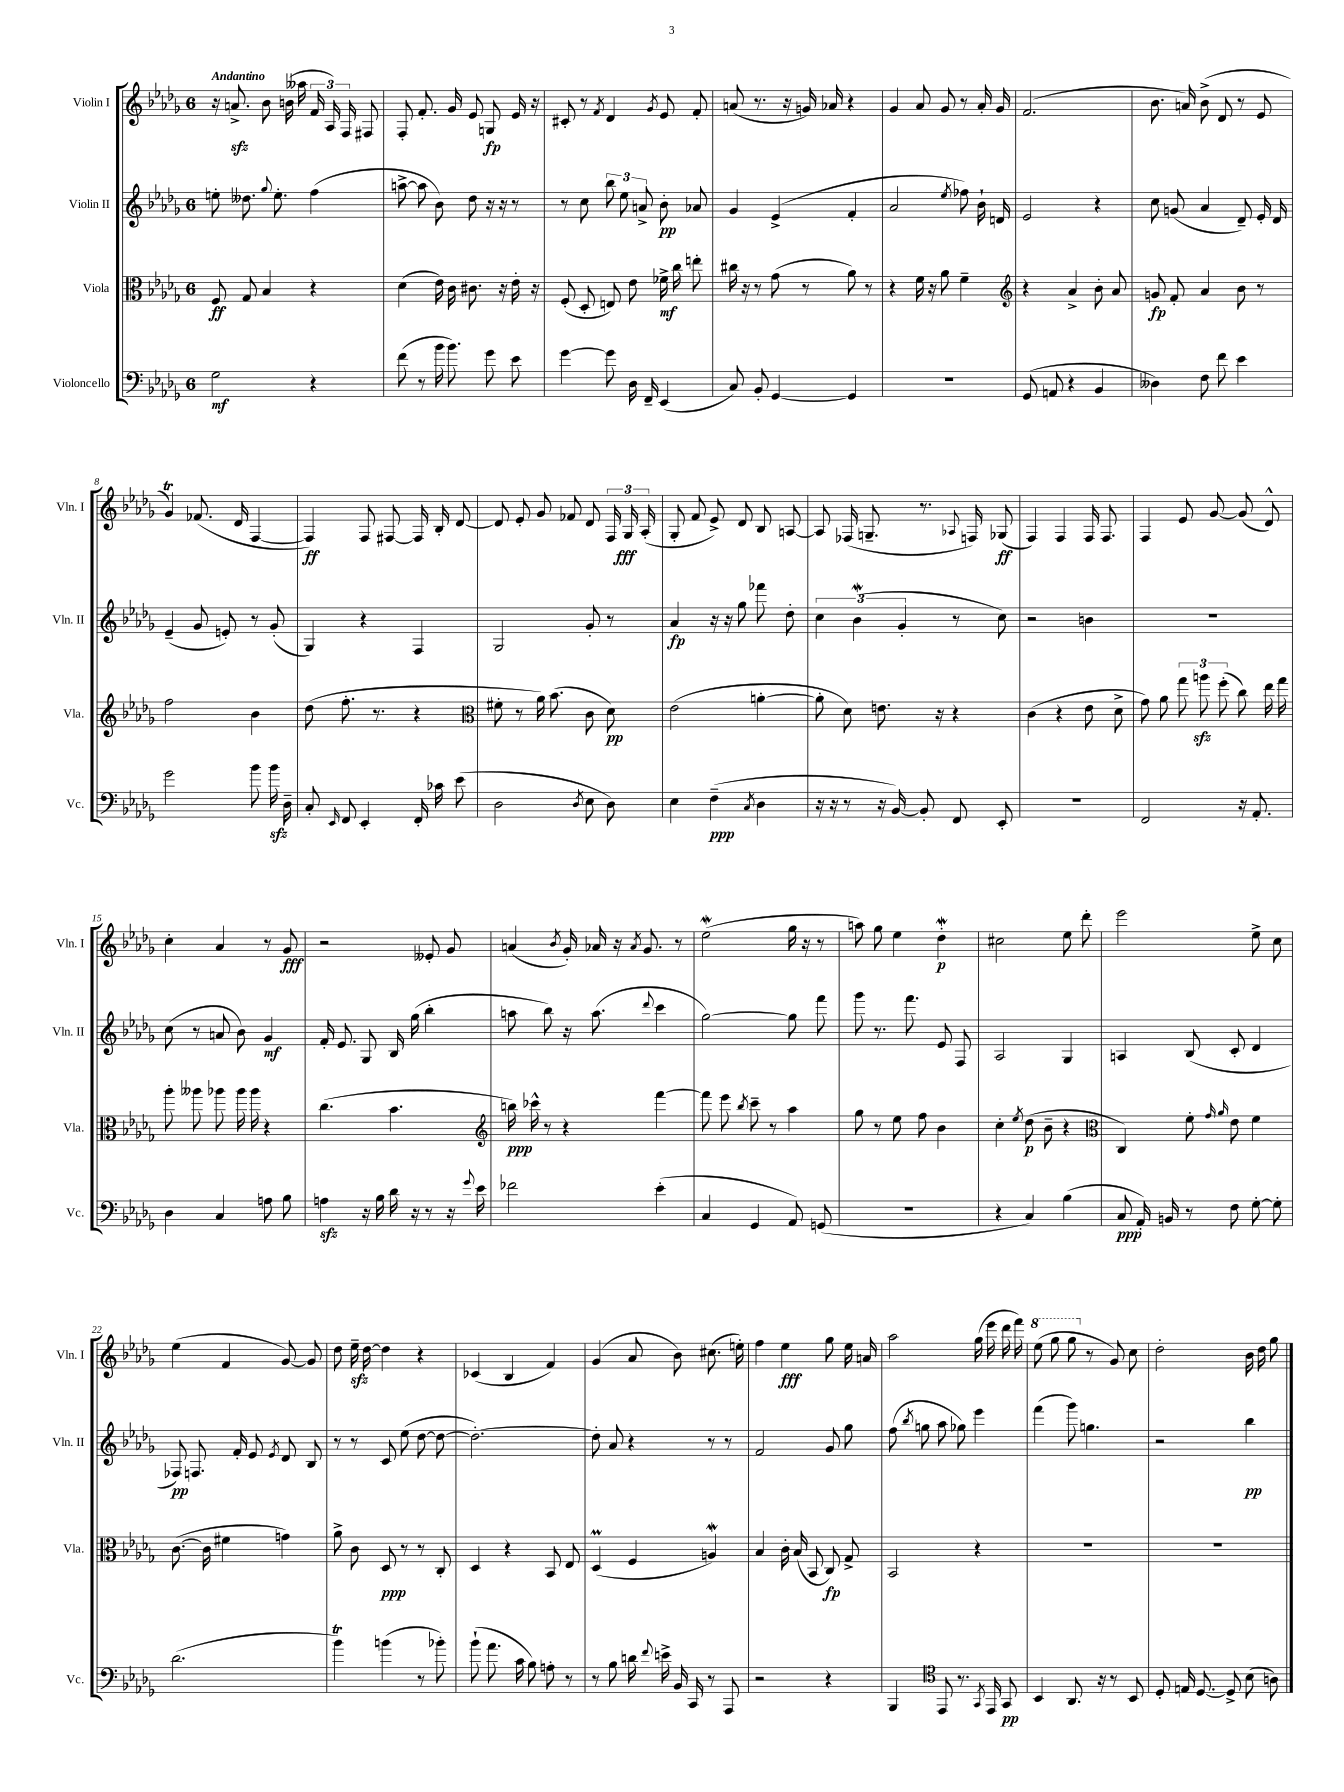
<<
\new StaffGroup <<
\new Staff = "s0" \with { instrumentName = "Violin I" shortInstrumentName = "Vln. I" } {
    \clef treble \key des \major \once \override Staff.TimeSignature.style = #'single-digit \time 6/8 \tempo "Andantino"
    \autoBeamOff r16 a'8.->\sfz bes'8 b'16( aeses''16 \tuplet 3/2 { f'16 aes16) f16 } fis8 |
    f8-. f'8.-. ges'16 ees'8 g8\fp ees'16 r16 |
    cis'8-. r8 \acciaccatura { f'8 } des'4 \acciaccatura { ges'8 } ees'8 f'8-. |
    a'8( r8. r16 g'16) aes'16 r4 |
    ges'4 aes'8 ges'8 r8 aes'16-. ges'16 |
    f'2.( |
    bes'8. a'16) bes'8->( des'8 r8 ees'8 |
    ges'4\trill) fes'8.( des'16 f4~ |
    f4\ff) f8 fis8~ fis16 bes16-. des'8~ |
    des'8 ees'8-. ges'8 fes'8 des'8 \tuplet 3/2 { f16 ges16\fff aes16-.( } |
    ges8-. f'8 ees'8->) des'8 bes8 a8~ |
    a8 fes16( g8.-- r8. \appoggiatura { aes8 } f16) ges8\ff( |
    f4) f4 f16 f8. |
    f4 ees'8 ges'8~ ges'8( des'8-^) |
    c''4-. aes'4 r8 ges'8\fff |
    r2 eeses'8-. ges'8 |
    a'4( \acciaccatura { bes'8 } ges'16-.) aes'16 r16 \acciaccatura { aes'8 } ges'8. r8 |
    ees''2\mordent( ges''16 r16 r8 |
    a''8) ges''8 ees''4 des''4-.\mordent\p |
    cis''2 ees''8 des'''8-. |
    ees'''2 ees''8-> c''8 |
    ees''4( f'4 ges'8~) ges'8 |
    des''8 ees''16--\sfz des''16~ des''4 r4 |
    ces'4( bes4 f'4) |
    ges'4( aes'8 bes'8) cis''8.( e''16-.) |
    f''4 ees''4\fff ges''8 ees''16 a'16 |
    aes''2 ges''16( ees'''16 des'''16 f'''16) |
    \ottava #1 ees'''8( ges'''8 ges'''8 \ottava #0 r8 ges'8) c''8 |
    des''2-. bes'16 des''16 ges''8 \bar "|." |
}
\new Staff = "s1" \with { instrumentName = "Violin II" shortInstrumentName = "Vln. II" } {
    \clef treble \key des \major \once \override Staff.TimeSignature.style = #'single-digit \time 6/8
    \autoBeamOff e''8-. deses''8. \appoggiatura { ges''8 } e''8.-. f''4( |
    a''8~-> a''8 bes'8) des''8 r16 r16 r8 |
    r8 c''8 \tuplet 3/2 { bes''8 ees''8 a'8-> } bes'8-.\pp aes'8 |
    ges'4 ees'4->( f'4-. |
    aes'2 \acciaccatura { ees''8 } fes''8) bes'16-! d'16 |
    ees'2 r4 |
    c''8 g'8( aes'4 des'8--) ees'16-. des'16 |
    ees'4--( ges'8 e'8-.) r8 ges'8-.( |
    ges4) r4 f4 |
    ges2 ges'8-. r8 |
    aes'4\fp r16 r16 ges''8 fes'''8 des''8-. |
    \tuplet 3/2 { c''4 bes'4\mordent( ges'4-. } r8 c''8) |
    r2 b'4 |
    R2. |
    c''8( r8 a'8 bes'8) ges'4\mf |
    f'16-. ees'8. ges8 bes16 ges''16( bes''4-. |
    a''8 bes''8) r16 a''8.( \appoggiatura { des'''8 } c'''4 |
    ges''2~) ges''8 f'''8 |
    ges'''8 r8. f'''8. ees'8 f8 |
    aes2 ges4 |
    a4 bes8( c'8-. des'4 |
    fes8\pp) f8. f'16-. ees'8 \acciaccatura { ees'8 } des'8 bes8 |
    r8 r8 c'8 ees''8( des''8~ des''8~ |
    des''2.~-.) |
    des''8-. aes'8 r4 r8 r8 |
    f'2 ges'8 ges''8 |
    f''8( \acciaccatura { bes''8 } g''8 aes''8 ges''8) ees'''4 |
    f'''4( ges'''8) g''4. |
    r2 bes''4\pp \bar "|." |
}
\new Staff = "s2" \with { instrumentName = "Viola" shortInstrumentName = "Vla." } {
    \clef alto \key des \major \once \override Staff.TimeSignature.style = #'single-digit \time 6/8
    \autoBeamOff f8\ff ges8 bes4 r4 |
    des'4( ees'16) c'16 cis'8. r16 ees'16-. r16 |
    f8-.( des8-. e8) ees'8 fes'16->\mf c''16 e''8-. |
    cis''16 r16 r8 ges'8( r8 aes'8) r8 |
    r4 f'16 r16 aes'8 f'4-- |
    \clef treble r4 aes'4-> bes'8-. aes'8 |
    g'8\fp f'8-. aes'4 bes'8 r8 |
    f''2 bes'4 |
    des''8( f''8.-. r8. r4 |
    \clef alto fis'8-. r8 aes'16) bes'8.( c'8 des'8\pp) |
    ees'2( a'4~-. |
    a'8-. des'8) e'8. r16 r4 |
    c'4( r4 ees'8 des'8-> |
    ges'8) aes'8 \tuplet 3/2 { ges''8 a''8\sfz f''8-.( } c''8) ees''16 ges''16 |
    aes''8-. aeses''8 aes''8 aes''16 aes''16 r4 |
    c''4.( bes'4. |
    \clef treble b''16\ppp) ces'''16-^ r8 r4 f'''4~ |
    f'''8 ees'''8 \acciaccatura { bes''8 } c'''8-- r8 aes''4 |
    ges''8 r8 ees''8 f''8 bes'4 |
    c''4-. \acciaccatura { ees''8 } des''8\p( bes'8-- r4 |
    \clef alto c4) f'8-. \grace { ges'16 aes'16 } ees'8 f'4 |
    c'8.~( c'16 fis'4 g'4) |
    aes'8-> c'8 des8\ppp r8 r8 c8-. |
    des4 r4 bes,8 ees8 |
    des4\prall( f4 a4\mordent) |
    bes4 c'16-. bes16( bes,8 c8\fp) ges8-> |
    bes,2 r4 |
    R2. |
    R2. \bar "|." |
}
\new Staff = "s3" \with { instrumentName = "Violoncello" shortInstrumentName = "Vc." } {
    \clef bass \key des \major \once \override Staff.TimeSignature.style = #'single-digit \time 6/8
    \autoBeamOff ges2\mf r4 |
    f'8( r8 bes'16 bes'8.) ges'8 ees'8 |
    ges'4~ ges'8 des16 f,16-- ees,4( |
    c8) bes,8-. ges,4~ ges,4 |
    R2. |
    ges,8( a,8 r4 bes,4 |
    deses4) f8 f'8 ees'4 |
    ges'2 bes'8 bes'16\sfz des16-- |
    c8-. \grace { ees,16 } f,8 ees,4-. f,16-. ces'16 ees'8( |
    des2 \acciaccatura { des8 } ees8 des8) |
    ees4 f4--\ppp( \acciaccatura { c8 } des4 |
    r16 r16 r8 r16 bes,16~) bes,8-. f,8 ees,8-. |
    R2. |
    f,2 r16 aes,8.-. |
    des4 c4 a8 bes8 |
    a4\sfz r16 bes16 des'16 r16 r8 r16 \appoggiatura { ges'8 } ees'16 |
    fes'2 ees'4-.( |
    c4 ges,4 aes,8) g,8( |
    R2. |
    r4 c4) bes4( |
    c8\ppp aes,16-.) b,16 r8 f8 ges8~-. ges8-. |
    des'2.( |
    bes'4\trill) b'4( r8 bes'8-.) |
    bes'8-!( aes'8. c'16 bes8) a8-. r8 |
    r8 bes8 d'16 \appoggiatura { f'8 } e'16-> bes,16 c,16 r8 aes,,8 |
    r2 r4 |
    bes,,4 \clef tenor ees,8 r8. \acciaccatura { ges,8 } ees,16 ges,8\pp |
    bes,4 aes,8. r16 r8 bes,8 |
    des8-. e16 des8.~ des8-> bes8( a8) \bar "|." |
}
>>
>>
